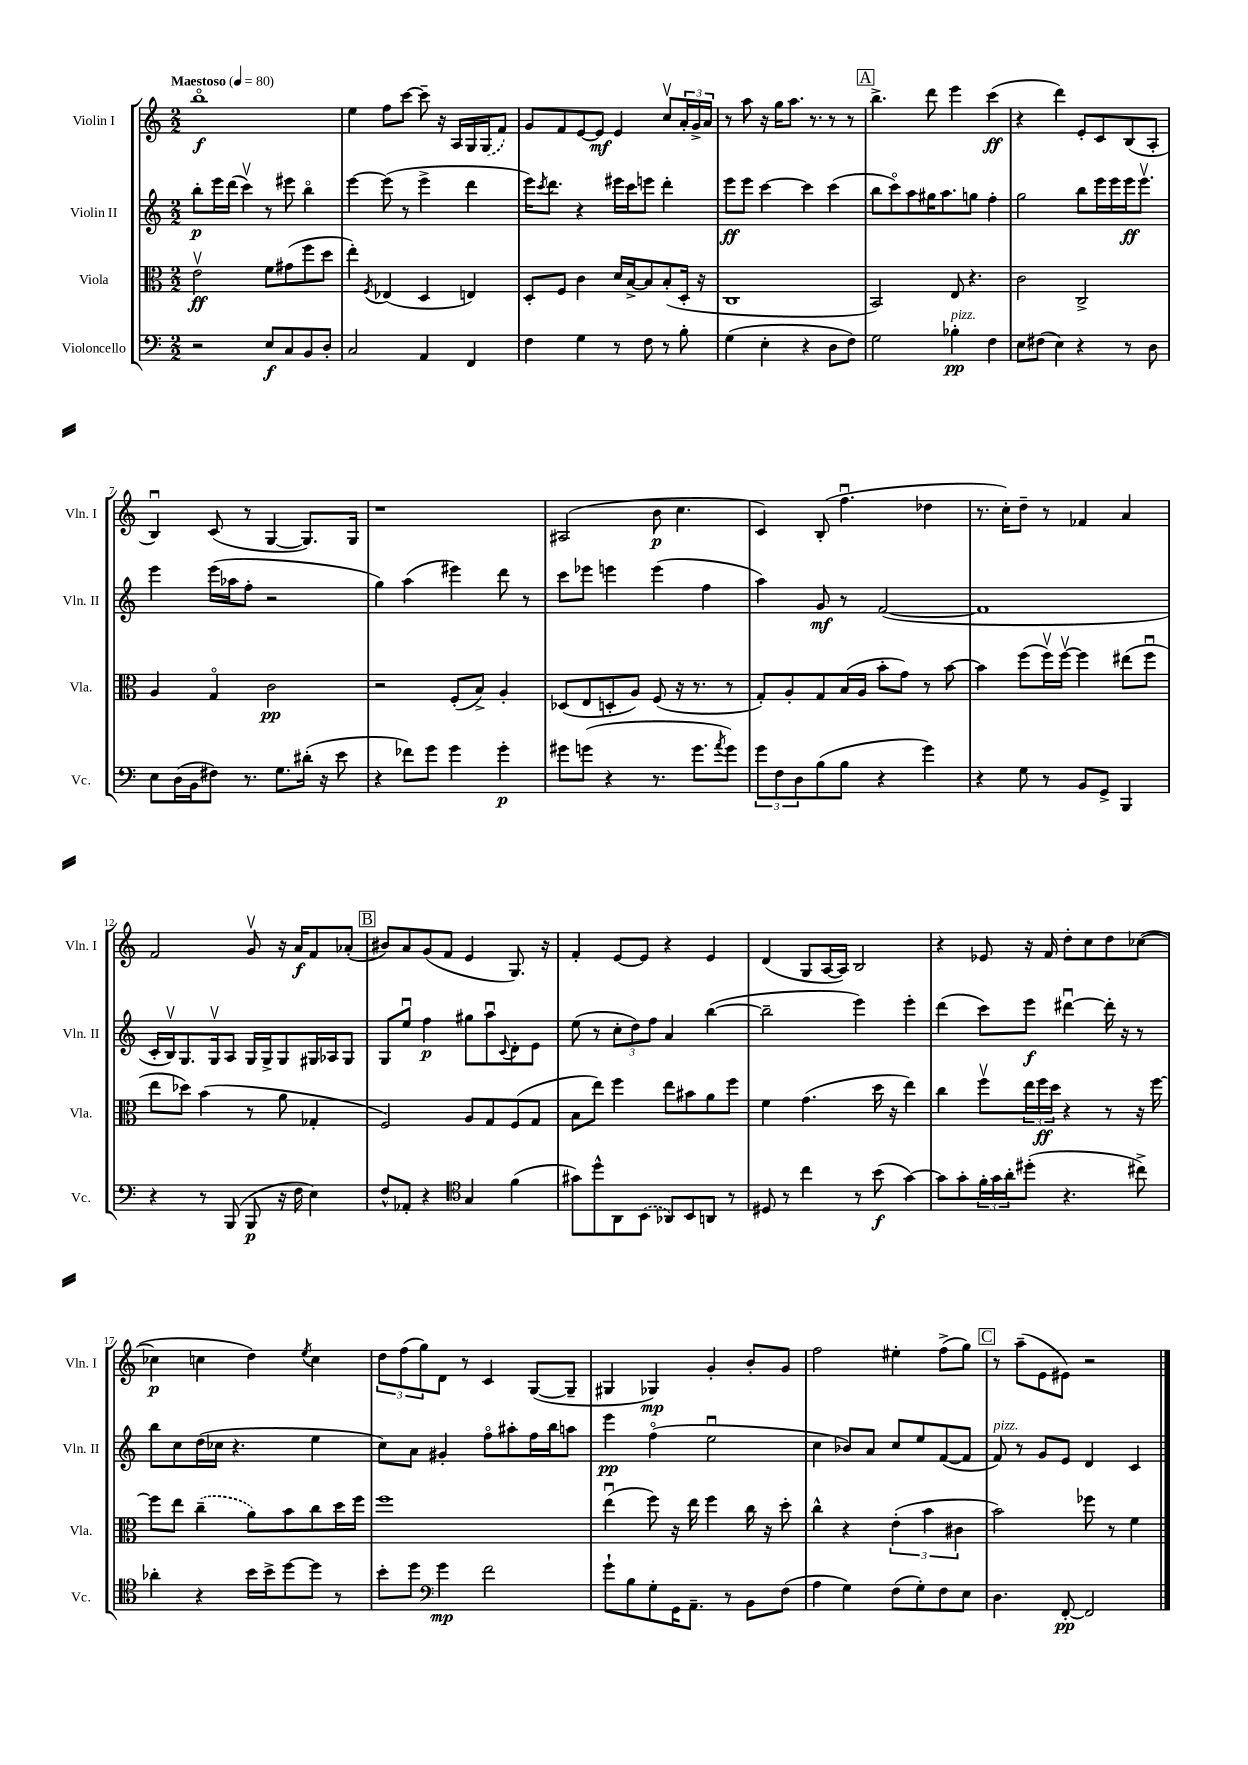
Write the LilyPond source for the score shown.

<<
\new StaffGroup <<
\new Staff = "s0" \with { instrumentName = "Violin I" shortInstrumentName = "Vln. I" } {
    \clef treble \key c \major \numericTimeSignature \time 2/2 \tempo "Maestoso" 4 = 80
    b''1\flageolet\f |
    e''4 f''8 c'''8~ c'''8-- r16 a16 g16 \once \slurDashed g16( f'8) |
    g'8 f'8 e'8~ e'8\mf e'4 c''8\upbow \tuplet 3/2 { a'16-. g'16-> a'16 } |
    r8 a''8 r16 g''16 a''8. r8. r8 r8 |
    \mark \markup { \box "A" } b''4.-> d'''8 e'''4 c'''4\ff( |
    r4 d'''4) e'8-. c'8 b8( a8-. |
    b4\downbow) c'8( r8 g4~ g8.) g16 |
    r1 |
    ais2( b'8\p c''4. |
    c'4) b8-.( f''4.\downbow des''4 |
    r8. c''16-.) d''8-- r8 fes'4 a'4 |
    f'2 g'8\upbow r16 a'16\f f'8 aes'8-.( |
    \mark \markup { \box "B" } bis'8) a'8 g'8( f'8 e'4 g8.) r16 |
    f'4-. e'8~ e'8 r4 e'4 |
    d'4( g8 a16~ a16) b2 |
    r4 ees'8 r16 f'16 d''8-. c''8 d''8 ces''8~( |
    ces''4\p c''4 d''4) \acciaccatura { e''8 } c''4 |
    \tuplet 3/2 { d''8 f''8( g''8) } d'8 r8 c'4 g8~( g8-- |
    gis4 ges4\mp) g'4-. b'8-. g'8 |
    f''2 eis''4-. f''8->( g''8) |
    \mark \markup { \box "C" } r8 a''8--( e'8 eis'8) r2 \bar "|." |
}
\new Staff = "s1" \with { instrumentName = "Violin II" shortInstrumentName = "Vln. II" } {
    \clef treble \key c \major \numericTimeSignature \time 2/2
    b''8-.\p e'''16 d'''16( c'''4\upbow) r8 eis'''8 b''4\flageolet |
    e'''4~ e'''8( r8 e'''4-> d'''4 |
    e'''16) \acciaccatura { c'''8 } d'''8. r4 eis'''16 c'''16 e'''8 d'''4-. |
    e'''8\ff e'''8 c'''4~ c'''4 c'''4( |
    \mark \markup { \box "A" } b''8 c'''8\flageolet) a''8 gis''16 a''8. g''8 f''4-. |
    g''2 b''8 e'''16 e'''16 e'''16\ff e'''8.\upbow |
    e'''4 e'''16( aes''16 f''8-. r2 |
    g''4) a''4( eis'''4) d'''8 r8 |
    c'''8 ees'''8 e'''4 e'''4( f''4 |
    a''4) g'8\mf r8 f'2~( |
    f'1 |
    c'16-. b16\upbow) g8. g16\upbow a8 g16 g16-> g8 gis16 aes16 gis8 |
    \mark \markup { \box "B" } g8 e''8\downbow f''4\p gis''8 a''8\downbow \appoggiatura { c'8 } d'8-. e'8 |
    e''8( r8 \tuplet 3/2 { c''8-. d''8) f''8 } a'4 b''4~( |
    b''2-- e'''4) e'''4-. |
    d'''4( c'''8) e'''8\f dis'''4~\downbow dis'''16-. r16 r8 |
    b''8 c''8 d''16( ces''16 r4. e''4 |
    c''8) a'8 gis'4-. f''8\flageolet ais''8-. f''16 b''16 a''8 |
    e'''4\pp f''4\flageolet( e''2\downbow |
    c''4 bes'8) a'8 c''8 e''8 f'8~( f'8 |
    \mark \markup { \box "C" } f'8^\markup { \italic "pizz." }) r8 g'8 e'8 d'4 c'4 \bar "|." |
}
\new Staff = "s2" \with { instrumentName = "Viola" shortInstrumentName = "Vla." } {
    \clef alto \key c \major \numericTimeSignature \time 2/2
    e'2\upbow\ff f'8 gis'8( f''8 d''8 |
    e''4-.) \acciaccatura { f8 } ees4( d4 e4) |
    d8-. f8 c'4 d'16 b16~-> b8 b8-.( d16-. r16 |
    c1 |
    \mark \markup { \box "A" } b,2) e8 r4. |
    c'2 c2-> |
    a4 g4\flageolet c'2\pp |
    r2 f8-.( b8->) a4-. |
    des8( e8 d8-. a8) f8( r16 r8. r8 |
    g8-.) a8-. g8 b16( a16 b'8-. g'8) r8 b'8~ |
    b'4 f''8( f''16\upbow) f''16~\upbow f''4 eis''8( f''8\downbow |
    e''8 des''8) b'4( r8 a'8 ges4-. |
    \mark \markup { \box "B" } f2) a8 g8 f8( g8 |
    b8 e''8) f''4 e''8 bis'8 a'8 f''8 |
    f'4 g'4.( d''16 r16 e''4) |
    c''4 f''8\upbow \tuplet 3/2 { e''16 f''16\ff d''16 } r4 r8 r16 f''16~ |
    f''8 e''8 \once \slurDashed c''4--( a'8) b'8 c''8 d''16 f''16 |
    f''1 |
    e''4\downbow( f''8) r16 e''16 f''4 c''16 r16 d''8-. |
    c''4-^ r4 \tuplet 3/2 { e'4-.( b'4 cis'4 } |
    \mark \markup { \box "C" } b'2) fes''8 r8 f'4 \bar "|." |
}
\new Staff = "s3" \with { instrumentName = "Violoncello" shortInstrumentName = "Vc." } {
    \clef bass \key c \major \numericTimeSignature \time 2/2
    r2 e8\f c8 b,8 d8-. |
    c2 a,4 f,4 |
    f4 g4 r8 f8 r8 b8-. |
    g4( e4-. r4 d8 f8) |
    \mark \markup { \box "A" } g2 bes4-.\pp^\markup { \italic "pizz." } f4 |
    e8 fis8( e4) r4 r8 d8 |
    e8 d16( b,16 fis8) r8. g8. dis'16-.( r16 e'8 |
    r4 fes'8) g'8 g'4 g'4-.\p |
    gis'8 g'8( r4 r8. g'8. \acciaccatura { a'8 } g'8) |
    \tuplet 3/2 { g'8 f8 d8 } b8( b8 r4 g'4) |
    r4 g8 r8 b,8 g,8-> b,,4 |
    r4 r8 b,,8( b,,8\p r16 f16 e4) |
    \mark \markup { \box "B" } f8-^ aes,8-. r4 \clef tenor g4 f'4( |
    gis'8) d''8-^ a,8 \once \slurDashed b,8( aes,8) b,8 a,8 r8 |
    dis8 r8 c''4 r8 b'8\f( g'4~) |
    g'8 g'8-. \tuplet 3/2 { f'16-. g'16 a'16-. } dis''8-.( r4. cis''8->) |
    aes'4-. r4 b'16 b'16-> d''8~ d''8 r8 |
    b'8-. d''8 \clef bass g'4\mp f'2 |
    g'8-! b8 g8-. g,16 a,8.-- r8 b,8 f8( |
    a4 g4) f8( g8-.) f8 e8 |
    \mark \markup { \box "C" } d4. f,8~-.\pp f,2 \bar "|." |
}
>>
>>
